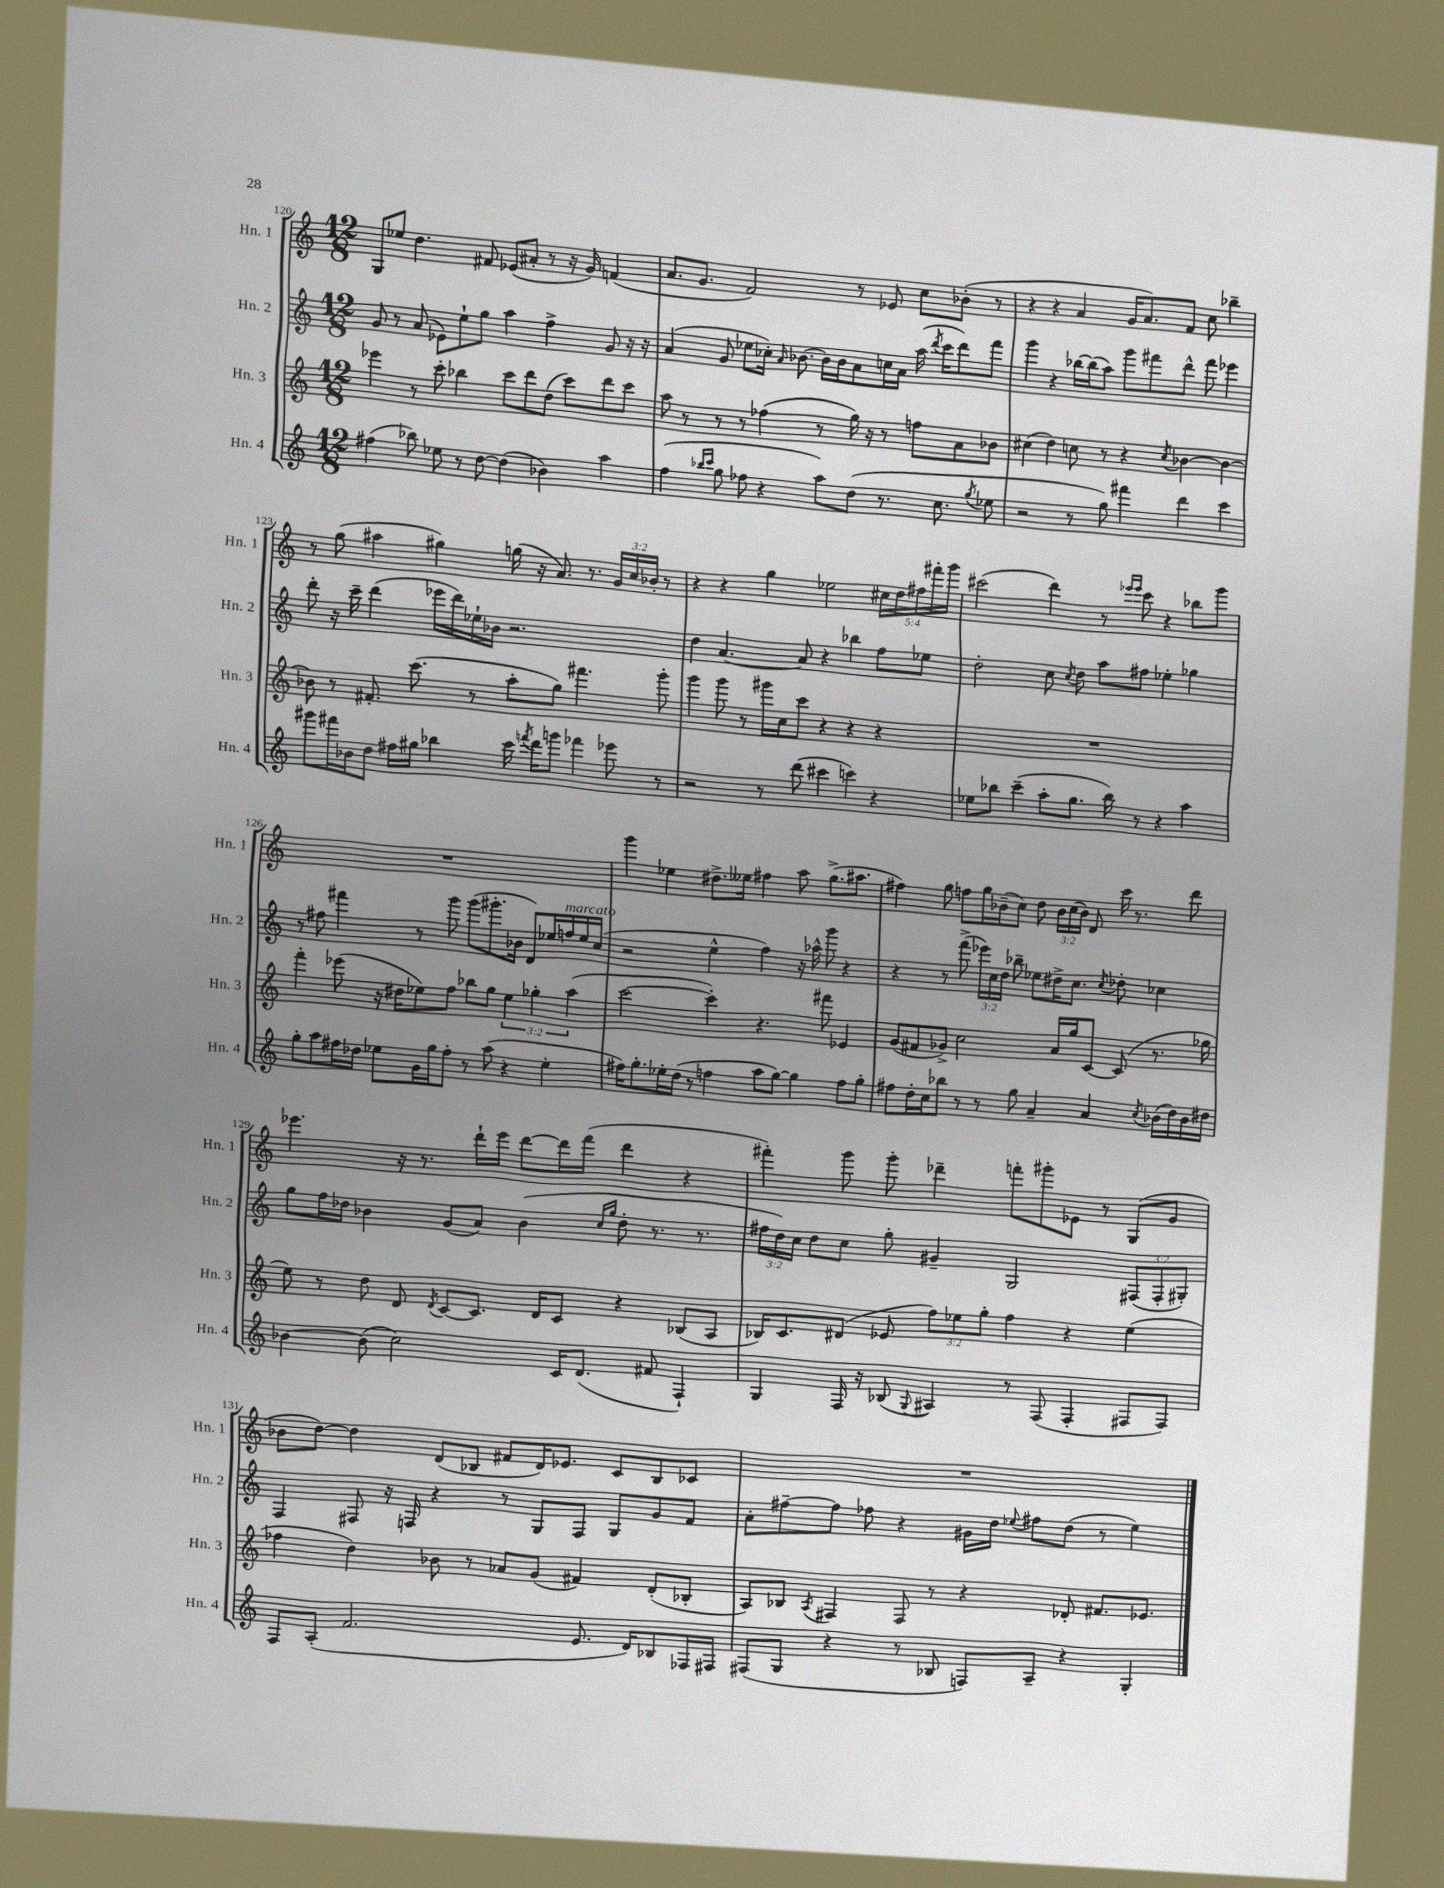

**kern	**kern	**kern	**kern
*part4	*part3	*part2	*part1
*staff4	*staff3	*staff2	*staff1
*I"Hn. 4	*I"Hn. 3	*I"Hn. 2	*I"Hn. 1
*I'Hn. 4	*I'Hn. 3	*I'Hn. 2	*I'Hn. 1
*clefG2	*clefG2	*clefG2	*clefG2
*k[]	*k[]	*k[]	*k[]
*M12/8	*M12/8	*M12/8	*M12/8
=120	=120	=120	=120
(4ff#X\	4eee-X\	8g/	8G/L
.	.	8r	8ee-X/J
8bb-X\)	8r	(8a/	4.dd\
8ee-X\	8ccc'\	8e-X\L)	.
8r	4bb-X\	8ee`\	.
[8dd\	.	8gg\J	8f#X/
(4dd\]	8ccc\L	4aa\	(8e-X/L
.	8ddd\	.	8a#X'/J
4b-X\)	(8dd\J	4ff^\	8r
.	8ccc\L)	.	16r
.	.	.	16g/)
4aa\	8ddd\	8g/	(4fn/
.	8ccc\J	16r	.
.	.	16r	.
=121	=121	=121	=121
(4ff\	8aa\	(4a/	8.a/L
.	8r	.	.
.	.	.	8.g/J
16qqbb-X/LL	.	.	.
16qqccc/JJ	.	.	.
8gg\	8r	8g/	.
8ff-X\	8r	8ee-X\L	2f/)
4r	(4ff-X\	16cc-X'\Jk)	.
.	.	16qqa/	.
.	.	[8.b-X\	.
8aa\L)	8r	16b-\LL]	.
.	.	16b-\J	.
(8dd\J	16gg\)	8a\	8r
.	16r	.	.
8.r	8r	16ccn\L	8e-X/
.	.	16a\JJ	.
.	8ffn\L	(16aa\	8cc\L
.	.	8qddd/	.
8.cc\	.	16ccc\KL	.
.	8a\	8ddd\)	(8b-X'\J
8qgg/	.	.	.
8ee-X\	8b-X\J	8fff\J	8r
=122	=122	=122	=122
2r	(4cc#X\	4ggg\	4r
.	4dd\)	4r	4r
8r	8ccn\	[16bb-X\LL	4a/
.	.	(16bb-\J]	.
8gg\)	8r	8aa\J)	.
4fff#X\	4r	8ggg\L	16g/KL
.	.	.	8.a/)
.	.	8fff#X\	.
.	8qcc/	.	.
4ddd\	[4b-X\	8ddd^^\J	8f/J
.	.	8fff#\	8cc\
4ccc\	4b-\_	4eee-X\	4bb-X~\
!!LO:LB:g=z
=123	=123	=123	=123
8ggg#X\L	8b-X\]	8ddd'\	8r
16fff#X\L	8r	16r	(8gg\
16b-X\J	.	16ccc~\	.
8dd\J	8.f#X'/	(4ddd\	4aa#X\
16ff#X\LL	.	.	.
16gg#X\JJ	(8.ccc\	.	.
4bb-X\	.	16eee-X\LL	4gg#X\)
.	.	16ddd\)	.
.	8r	16ee-X`\	.
.	.	16b-X\JJ	.
16ccc\	8aa'\L	2.r	(16ggn\
8qfffn/	.	.	.
16ddd\KL	.	.	16r
8gggn\J	8gg\J)	.	8.a/)
4fff-X\	4.fff#X\	.	.
.	.	.	8.r
8eee-X\	.	.	24g/LL
.	.	.	24cc/
.	.	.	24b-X'/JJ
8r	8ggg'\	.	8r
=124	=124	=124	=124
2r	4ggg\	4dd\	4r
.	8ggg\	[4.a/	4r
.	8r	.	.
8r	16ggg#X\LL	.	4gg\
.	16cc\J	.	.
(8ddd\	8ccc\J	8a/]	.
4ccc#X\	4r	4r	2ee-X\
4cccn\)	4r	4bb-X\	.
4r	4r	8ff\L	20cc#X\LL
.	.	.	20dd\
.	.	.	20ff#X\
.	.	8ee-X\J	.
.	.	.	20fff#X'\
.	.	.	20ggg\JJ
=125	=125	=125	=125
8ee-X\L	1.r	2dd'\	(2ccc#X\
8bb-X\J	.	.	.
(4ccc~\	.	.	.
8aa'\L	.	8cc\	4ddd\)
.	.	8qcc/	.
8.gg\J	.	8dd\	.
.	.	8aa\L	8r
16bb-\)	.	.	.
.	.	.	16qqeee-X/LL
.	.	.	16qqeee-/JJ
8r	.	8ff#X\J	8ccc#\
4r	.	4ee-X'\	4r
4aa\	.	4gg-X\	8bb-X\L
.	.	.	8ggg\J
!!LO:LB:g=z
=126	=126	=126	=126
8gg'\L	4fff'\	8r	1.r
8aa\	.	8ff#X\	.
16ff#X\L	(8eee-X\	4fff#X\	.
16dd-X\JJ	.	.	.
8ee-X\L	16r	.	.
.	16dd#X\KL	.	.
16g\L	8ee-X\)	8r	.
16gg\J	.	.	.
8ff#'\J	8ff\J	8ggg\	.
8r	8bb-X\L	(8ggg\L	.
(8aa\	8gg\J	8.ggg#X'\	.
4r	6ee-\	.	.
.	.	16b-X\Jk	.
.	.	8d/L)	.
.	6gg-X'\	.	.
4ee-'\	.	16ee-X/L	.
!	!	!LO:TX:a:i:t=marcato	!
.	.	16ffn/	.
.	(6aa\	.	.
.	.	16ee-/	.
.	.	(16cc/JJ	.
=127	=127	=127	=127
16ff#X\KL)	[2ccc\	2r	4ggg\
8.gg'\	.	.	.
16ee-X'\L	.	.	4ee-X\
(16dd\JJ	.	.	.
8r	.	.	.
4ffn\	4ccc'\])	4ee^^\	8.dd#X^\L
.	.	.	16ee--X\Jk
8aa\L	4.r	4ff\)	4ff#X\
[8gg\J)	.	.	.
4gg\]	.	16r	8aa\
.	.	16aa-X^^\	.
.	8fff#X\	8ggg\	(8.gg^\L
8ff\L	4e-X/	4r	.
.	.	.	8.aa#X\J
8gg'\J	.	.	.
=128	=128	=128	=128
8ff#X\L	(8g/L	4r	4ff#X\)
16dd'\L	8f#X/	.	.
16cc\J	.	.	.
8bb-X\J	8g-X^/J)	8r	8gg\
8r	2cc\	(8fff^\	8ffn\L
8r	.	24eee-X\LL)	16gg\L
.	.	24cc\	.
.	.	.	(16b-X~\J
.	.	24dd\JJ	.
8gg\	.	8bb-X~\	8cc\J)
4a~/	.	8ee-X\L	8dd\
.	16a/LL	16dd#X^\K	24b-\LL
.	.	.	(24cc\
.	16gg/J	8.cc\J	.
.	.	.	24b-\JJ)
4a/	[8c/J	.	8d/
.	.	8qcc/	.
.	(8c/]	8dd-X'\	16ccc\
.	.	.	8.r
8qcc/	.	.	.
(16b-X\LL	8.r	4cc-X\	.
16dd\)	.	.	.
16b-\	.	.	8ddd\
16dd#X\JJ	16gg-X\	.	.
!!LO:LB:g=z
=129	=129	=129	=129
[4b-X\	8ee\)	8gg\L	4.eee-X\
.	8r	16ff\L	.
.	.	16dd-X\JJ	.
(8b-\]	8dd\	4b-X\	.
2cc\)	8d/	.	16r
.	.	.	8.r
.	8qd/	.	.
.	[8c/L	(8g/L	.
.	8.c/J]	8a/J)	16ddd`\LL
.	.	.	16eee-\JJ
.	.	(4b-\	[8ddd\L
.	16d/KL	.	.
16c/KL	8c/J	.	16ddd\L]
(8.d/J	.	.	(16fff\JJ
.	.	16qqcc/LL	.
.	.	16qqgg/JJ	.
.	4r	8dd-'\	4ddd\
8f#X/	.	8.r	.
4F`/)	(8B-X/L	.	4r
.	.	8.r	.
.	8A/J	.	.
=130	=130	=130	=130
4G/	16B-X/KL)	24ff#X\LL	4fff#X'\)
.	.	24dd\)	.
.	8.c/	.	.
.	.	24cc\JJ	.
.	.	8dd\L	.
16F/	(8d#X/J	8cc\J	8ggg\
16r	.	.	.
(8B-X/	8e-X/	8gg'\	8ggg'\
8qqG/	.	.	.
4A#X/)	12ff\L)	4g#X~/	4ddd-X~\
.	12ee-X\	.	.
.	12gg'\J	.	.
8r	4ff\	2G/	8fffn'\L
(8F/	.	.	8ggg#X'\
4F'/	4r	.	8e-X\J
.	.	.	8r
8F#X/L	(4ee-\	(12F#X/L	(8G/L
.	.	12F#'/	.
8F#/J)	.	.	8g/J
.	.	12G#X'/J)	.
!!LO:LB:g=z
=131	=131	=131	=131
8F/L	4ff-X\	4F/	8b-X\L
(8A'/J	.	.	[8dd\J)
2.f/	4dd\)	8F#X/	4dd\]
.	.	16r	.
.	.	16Fn/	.
.	8b-X\	4r	(8d/L
.	8r	.	8B-X/J
.	8a-X/L	8r	8f#X/L
.	(8g/J	8G/L	16d/K)
.	.	.	8.e-X/J
8.e/	4f#X/)	8F/J	.
.	.	8G/L	8c/L
16d/KL)	.	.	.
8B-X/	(8d'/L	8g/	8B-/
16F-X/L	8B-X'/J	8f/J	8c-X/J
16F#X/JJ	.	.	.
=132	=132	=132	=132
(8F#X/L	8A/L)	8a'\L	1.r
8G/J	8B-X/J	[8ff#X~\	.
.	8qA/	.	.
4r	4F#X/	8ff#\J]	.
.	.	8ff-X\	.
8r	8F#/	4r	.
8B-X/	8r	.	.
8Fn/L)	4r	16g#X\LL	.
.	.	16dd\JJ	.
.	.	8qqee-X/	.
8A~/J	.	8ff#X\L	.
4r	8d-X'/	(8dd\J	.
.	8.f#X/L	8r	.
4G'/	.	4ee-\)	.
.	8.e-X/J	.	.
==	==	==	==
*-	*-	*-	*-
